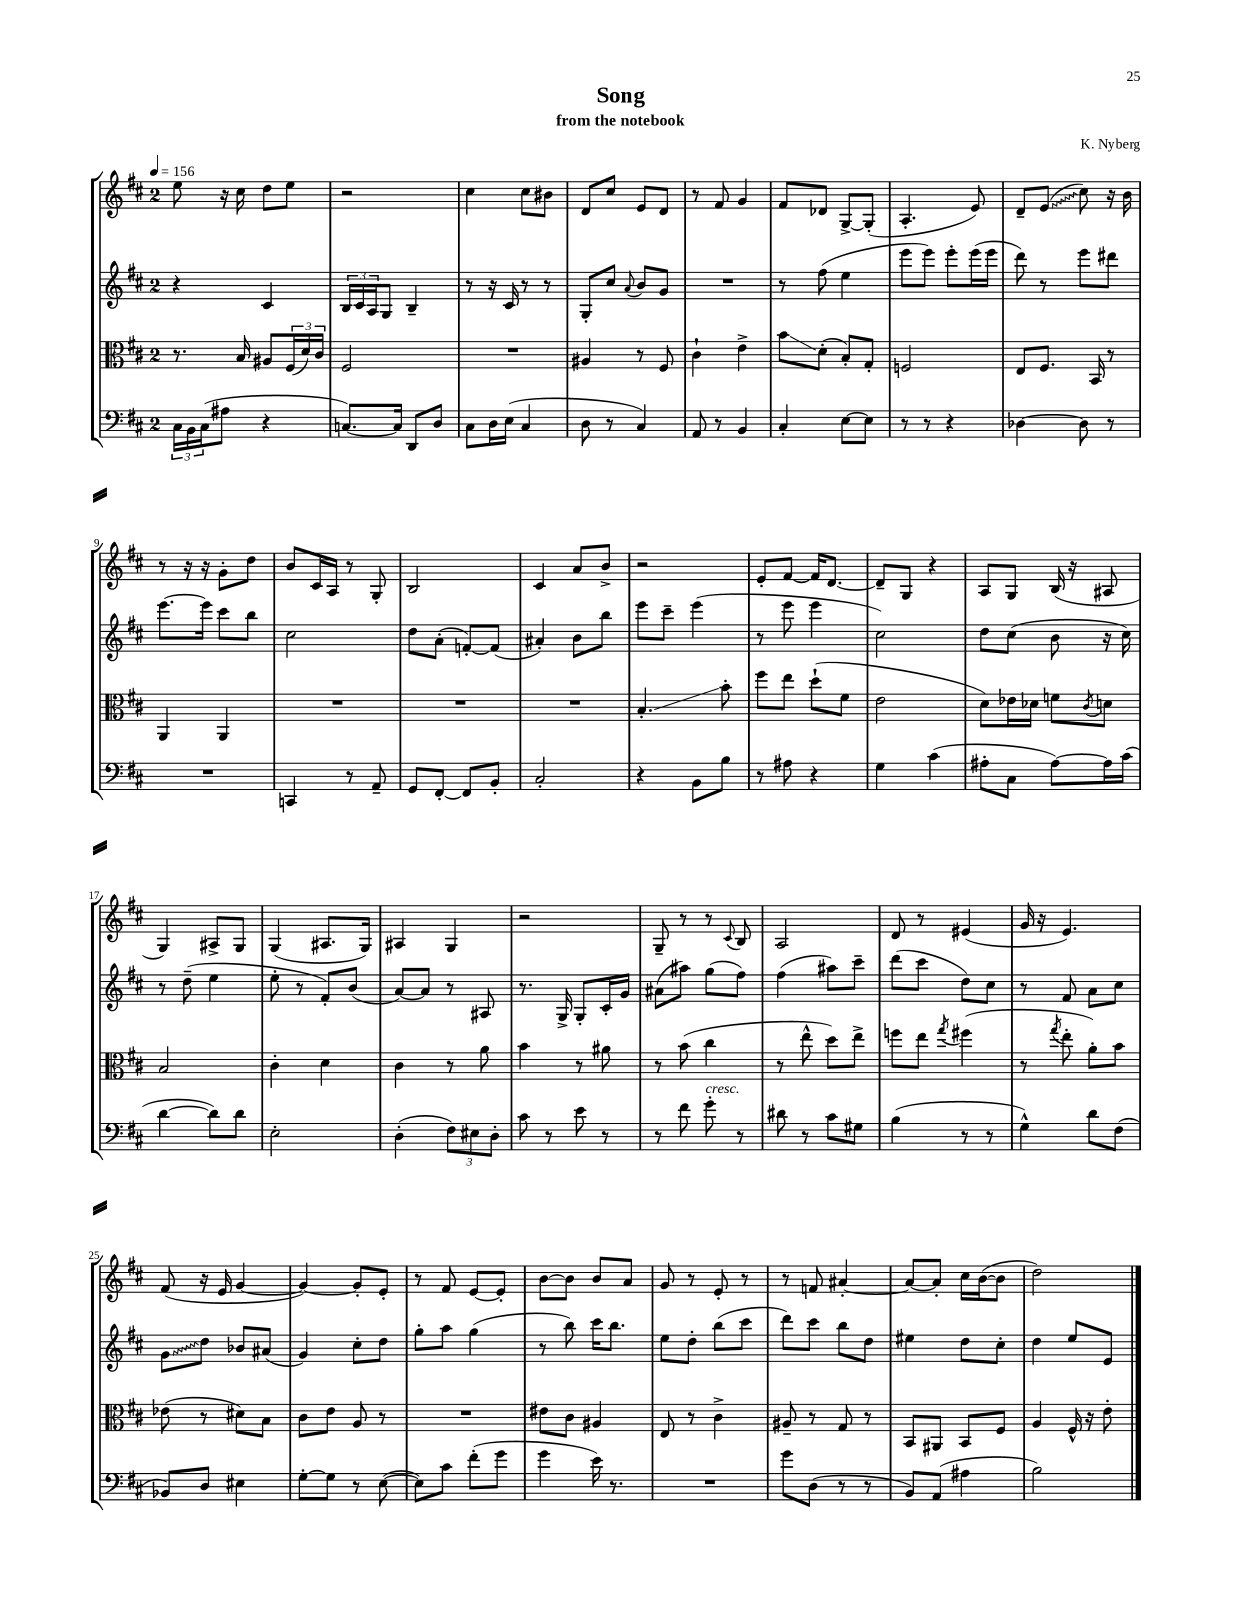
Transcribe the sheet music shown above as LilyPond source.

\header { title = "Song" composer = "K. Nyberg" subtitle = "from the notebook" }
<<
\new StaffGroup <<
\new Staff = "s0" {
    \clef treble \key d \major \once \override Staff.TimeSignature.style = #'single-digit \time 2/4 \tempo 4 = 156
    e''8 r16 cis''16 d''8 e''8 |
    r2 |
    cis''4 cis''8 bis'8 |
    d'8 cis''8 e'8 d'8 |
    r8 fis'8 g'4 |
    fis'8 des'8 g8~-> g8-.( |
    a4.-. e'8) |
    d'8-- \once \override Glissando.style = #'zigzag e'8\glissando( cis''8) r16 b'16 |
    r8 r16 r16 g'8-. d''8 |
    b'8 cis'16 a16 r8 g8-. |
    b2 |
    cis'4 a'8 b'8-> |
    r2 |
    e'8-. fis'8~ fis'16 d'8.~ |
    d'8-- g8 r4 |
    a8 g8 b16( r16 ais8 |
    g4) ais8-> g8 |
    g4( ais8. g16) |
    ais4 g4 |
    r2 |
    g8-- r8 r8 \appoggiatura { cis'8 } b8 |
    a2 |
    d'8 r8 eis'4( |
    g'16 r16 e'4.) |
    fis'8( r16 e'16 g'4~ |
    g'4~) g'8-. e'8-. |
    r8 fis'8 e'8~ e'8-. |
    b'8~ b'8 b'8 a'8 |
    g'8 r8 e'8-. r8 |
    r8 f'8 ais'4~-. |
    ais'8~ ais'8-. cis''16 b'16~( b'8 |
    d''2) \bar "|." |
}
\new Staff = "s1" {
    \clef treble \key d \major \once \override Staff.TimeSignature.style = #'single-digit \time 2/4
    r4 cis'4 |
    \tuplet 3/2 { b16 cis'16 a16 } g8 b4-- |
    r8 r16 cis'16 r8 r8 |
    g8-. cis''8 \appoggiatura { a'8 } b'8 g'8 |
    R2 |
    r8 fis''8( e''4 |
    e'''8 e'''8) e'''8-. e'''16( e'''16 |
    d'''8) r8 e'''8 dis'''8 |
    e'''8.~ e'''16 cis'''8 b''8 |
    cis''2 |
    d''8 a'8-.( f'8~-.) f'8( |
    ais'4-.) b'8 b''8 |
    e'''8 cis'''8-- e'''4( |
    r8 e'''8 e'''4 |
    cis''2) |
    d''8 cis''8( b'8 r16 cis''16) |
    r8 d''8--( e''4 |
    e''8-. r8 fis'8-.) b'8( |
    a'8~) a'8 r8 ais8 |
    r8. g16-> g8-. cis'16-. g'16 |
    ais'8( ais''8) g''8( fis''8) |
    fis''4( ais''8) cis'''8-- |
    d'''8( cis'''8 d''8) cis''8 |
    r8 fis'8 a'8 cis''8 |
    \once \override Glissando.style = #'zigzag g'8\glissando d''8 bes'8 ais'8( |
    g'4) cis''8-. d''8 |
    g''8-. a''8 g''4( |
    r8 b''8) cis'''16 b''8. |
    e''8 d''8-. b''8( cis'''8 |
    d'''8) cis'''8 b''8 d''8 |
    eis''4 d''8 cis''8-. |
    d''4 e''8 e'8 \bar "|." |
}
\new Staff = "s2" {
    \clef alto \key d \major \once \override Staff.TimeSignature.style = #'single-digit \time 2/4
    r8. b16 ais8 \tuplet 3/2 { fis16( d'16) cis'16 } |
    fis2 |
    R2 |
    ais4 r8 fis8 |
    cis'4-! e'4-> |
    b'8\glissando d'8-.( b8-.) g8-. |
    f2 |
    e8 fis8. b,16 r8 |
    a,4 a,4 |
    R2 |
    R2 |
    R2 |
    b4.-.\glissando b'8-. |
    fis''8 e''8 d''8-!( fis'8 |
    e'2 |
    d'8) ees'16 des'16 f'8 \acciaccatura { cis'8 } d'8 |
    b2 |
    cis'4-. d'4 |
    cis'4 r8 a'8 |
    b'4 r8 ais'8 |
    r8 b'8( cis''4 |
    r8 e''8-^ d''8) e''8-> |
    f''8 e''8 \acciaccatura { g''8 } fis''4( |
    r8 \acciaccatura { g''8 } e''8-. a'8-.) b'8 |
    ees'8( r8 dis'8) b8 |
    cis'8 e'8 a8 r8 |
    R2 |
    eis'8 cis'8 ais4 |
    e8 r8 cis'4-> |
    ais8-- r8 g8 r8 |
    b,8 ais,8 b,8 fis8 |
    a4 fis16-^ r16 e'8-. \bar "|." |
}
\new Staff = "s3" {
    \clef bass \key d \major \once \override Staff.TimeSignature.style = #'single-digit \time 2/4
    \tuplet 3/2 { cis16 b,16 cis16( } ais8 r4 |
    c8.~) c16 d,8 d8 |
    cis8 d16 e16( cis4 |
    d8 r8 cis4) |
    a,8 r8 b,4 |
    cis4-. e8~ e8 |
    r8 r8 r4 |
    des4~ des8 r8 |
    R2 |
    c,4 r8 a,8-- |
    g,8 fis,8~-. fis,8 b,8-. |
    cis2-. |
    r4 b,8 b8 |
    r8 ais8 r4 |
    g4 cis'4( |
    ais8-. cis8 ais8~) ais16 cis'16( |
    d'4~ d'8) d'8 |
    e2-. |
    d4-.( \tuplet 3/2 { fis8) eis8 d8-. } |
    cis'8 r8 e'8 r8 |
    r8 fis'8 g'8-.^\markup { \italic "cresc." } r8 |
    dis'8 r8 cis'8 gis8 |
    b4( r8 r8 |
    g4-^) d'8 fis8( |
    bes,8) d8 eis4 |
    g8~-. g8 r8 e8~( |
    e8) cis'8 fis'8-.( g'8 |
    g'4 e'16) r8. |
    R2 |
    g'8 d8( r8 r8 |
    b,8) a,8( ais4 |
    b2) \bar "|." |
}
>>
>>
